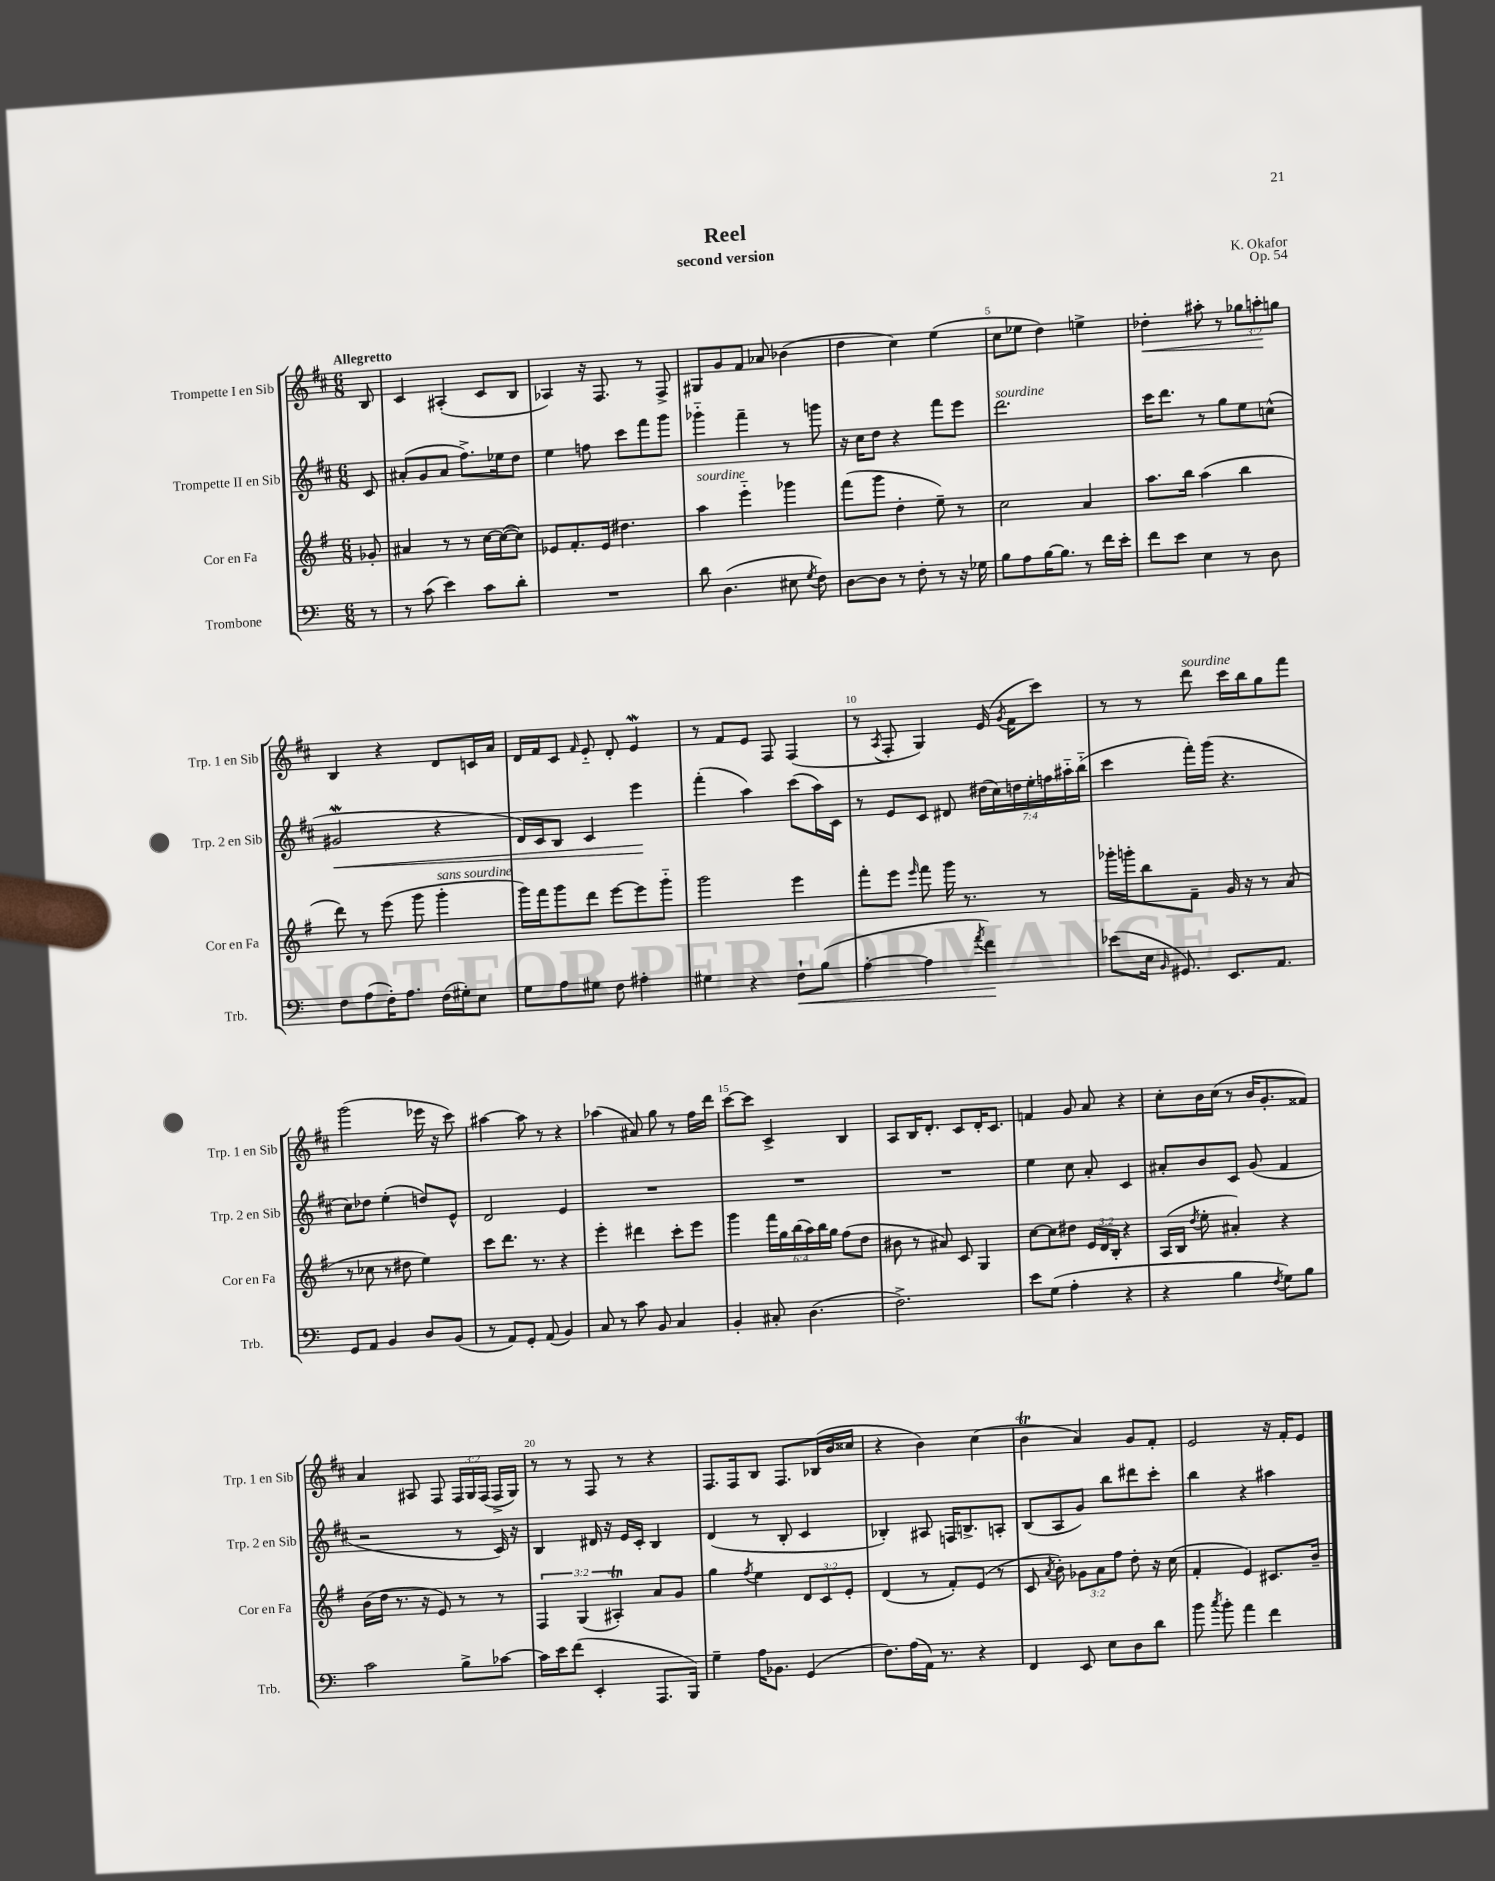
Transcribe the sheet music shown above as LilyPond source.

\header { title = "Reel" composer = "K. Okafor" subtitle = "second version" opus = "Op. 54" }
<<
\new StaffGroup <<
\new Staff = "s0" \with { instrumentName = "Trompette I en Sib" shortInstrumentName = "Trp. 1 en Sib" } {
    \clef treble \key d \major \numericTimeSignature \time 6/8 \override Staff.TupletNumber.text = #tuplet-number::calc-fraction-text \partial 8 \tempo "Allegretto"
    \autoBeamOff b8 |
    cis'4 ais4-.( cis'8[ b8] |
    aes4) r16 fis8. r8 fis8-> |
    gis8[ g'8 fis'8] aes'8 bes'4( |
    d''4 cis''4) e''4( |
    cis''8[ ees''8] d''4) e''4-> |
    des''4-.\< ais''8-. r8 \tuplet 3/2 { ges''8[ a''8-.\! g''8] } |
    b4 r4 d'8[ c'16 a'16] |
    d'16[ fis'16 cis'8] \grace { fis'16 } e'8-_ d'8-. e'4\mordent |
    r8 fis'8[ e'8] fis8 fis4( |
    r8 \acciaccatura { a8 } fis8-. g4) e'16( \acciaccatura { g'8 } fis'16[ cis'''8]) |
    r8 r8 d'''8^\markup { \italic "sourdine" } cis'''16[ b''16 g''8 fis'''8] |
    g'''2( ees'''16 r16 cis'''8) |
    ais''4~ ais''8 r8 r4 |
    aes''4( ais'8) g''8 r8 fis''16[ d'''16] |
    cis'''8[~ cis'''8] cis'4-> b4 |
    a8[ b16 d'8.]-. cis'8[ d'16-. cis'8.] |
    f'4 g'8 a'8 r4 |
    cis''8[-. b'16 cis''16]( r8 b'16[ g'8.-. fisis'8]) |
    a'4 ais8 fis8 \tuplet 3/2 { fis16[ g16 fis16]( } fis16[-> g16]) |
    r8 r8 fis8 r8 r4 |
    fis8.[ fis16 b8] fis8.[ bes16( b'16 cisis''16] |
    r4 b'4) cis''4( |
    b'4\trill a'4) g'8[ fis'8]-. |
    e'2 r16 fis'16[-. e'8] \bar "|." |
}
\new Staff = "s1" \with { instrumentName = "Trompette II en Sib" shortInstrumentName = "Trp. 2 en Sib" } {
    \clef treble \key d \major \numericTimeSignature \time 6/8 \override Staff.TupletNumber.text = #tuplet-number::calc-fraction-text \partial 8
    \autoBeamOff cis'8 |
    ais'8[-.( g'8 ais'8] fis''8.[->) ees''16 d''8] |
    e''4 f''8 cis'''8[ fis'''8 g'''8] |
    ges'''4-_ fis'''4-- r8 g'''8 |
    r16 cis''16[ d''8] r4 fis'''8[ e'''8] |
    d'''2.^\markup { \italic "sourdine" } |
    cis'''16[ d'''8.] r8 g''8[ e''8 c''8]-^( |
    gis'2\mordent\< r4 |
    d'16[) cis'16 b8] cis'4 e'''4\! |
    fis'''4-.( a''4) cis'''8[( a''16) cis'16] |
    r8 e'8[ cis'8] dis'8 \tuplet 7/4 { dis''16[( cis''16) d''16 e''16-. f''16 ais''16-_ b''16]-_( } |
    cis'''4 fis'''16[-.) g'''16]( r4. |
    cis''8[) des''8] e''4-.( d''8[) e'8]-^ |
    d'2 e'4 |
    R2. |
    R2. |
    R2. |
    e''4 cis''8 a'8-. cis'4 |
    ais'8[-. b'8 cis'8] g'8( fis'4 |
    r2 r8 cis'16) r16 |
    b4 dis'16 r16 e'16[ cis'16]-. b4 |
    d'4( r8 b8-. cis'4 |
    bes4-.) ais8 f16[ b8.-> a8]-. |
    b8[( a8 g'8]) b''8[ dis'''8 cis'''8]-. |
    b''4 r4 ais''4 \bar "|." |
}
\new Staff = "s2" \with { instrumentName = "Cor en Fa" shortInstrumentName = "Cor en Fa" } {
    \clef treble \key g \major \numericTimeSignature \time 6/8 \override Staff.TupletNumber.text = #tuplet-number::calc-fraction-text \partial 8
    \autoBeamOff ges'8-. |
    ais'4 r8 r8 c''16[~ c''16~( c''8]) |
    ees'8[ fis'8.-. ees'16] dis''4. |
    a''4^\markup { \italic "sourdine" } e'''4-_ ges'''4 |
    fis'''8[( g'''8] d''4-. e''8--) r8 |
    c''2 a'4 |
    a''8.[ b''16] a''4( b''4 |
    d'''8) r8 e'''8( g'''8 g'''4-.^\markup { \italic "sans sourdine" } |
    g'''16[) fis'''16 g'''8 d'''8] e'''8[~ e'''8 g'''8]-_ |
    g'''2 e'''4 |
    fis'''8[-. e'''8] \grace { e'''16 } fis'''8 g'''16 r8. r8 |
    ges'''16[-. g'''16-. b''8 fis'8]-- g'16 r16 r8 a'8( |
    r8 ces''8 r8 dis''8 e''4) |
    c'''8[ d'''8.] r8. r4 |
    e'''4-. dis'''4 c'''8[-. e'''8] |
    g'''4 \tuplet 6/4 { fis'''16[ g''16 b''16( a''16) b''16 g''16] } fis''8[( d''8] |
    bis'8 r8 ais'8) c'8 g4 |
    c''8[~ c''8 dis''8] \tuplet 3/2 { e'16[ d'16 b16]-. } r4 |
    a16[( b16] \acciaccatura { d''8 } e''8-. ais'4-.) r4 |
    b'16[( d''16] r8. r16 e'8) r8 r8 |
    \tuplet 3/2 { fis4 g4( ais4-.\trill) } a'8[ g'8] |
    g''4 \acciaccatura { fis''8 } e''4 \tuplet 3/2 { d'8[ c'8 e'8]-. } |
    d'4( r8 fis'8[-.) e'8]( r8 |
    c'8 \acciaccatura { a'8 } b'8-.) \tuplet 3/2 { ges'8[ a'8 fis''8] } d''8-. r16 c''16( |
    fis'4-. e'4) cis'8.[ b'16]-- \bar "|." |
}
\new Staff = "s3" \with { instrumentName = "Trombone" shortInstrumentName = "Trb." } {
    \clef bass \key c \major \numericTimeSignature \time 6/8 \partial 8
    \autoBeamOff r8 |
    r8 c'8( e'4) c'8[ d'8]-. |
    R2. |
    d'8 d4.( eis8 \acciaccatura { g8 } f8) |
    d8[~ d8] r8 f8-. r8 r16 ges16 |
    b8[ a8 b16~ b8.] r8 f'16[ e'16]-. |
    f'8[ e'8] e4 r8 d8 |
    f8[ a8( f16-.) a8.] f16[( gis16-.) e8] |
    g8[ a8 gis8] f8 ais4-. |
    gis4 r4 f8[-!\< b8]( |
    a4~-. a4 \acciaccatura { a'8 } f'4\!) |
    ees'8[( e16] \grace { b,16 } gis,8.) e,8.[ a,8.] |
    g,8[ a,8] b,4 d8[ b,8]( |
    r8 a,8[) g,8]-. a,8( b,4) |
    c8 r8 c'8 b,8 c4 |
    b,4-. cis8-. d4.( |
    f2.->) |
    e'8[ g8]( a4-. r4 |
    r4 b4 \acciaccatura { f8 } g8[) b8] |
    c'2 b8[-> ces'8]~ |
    ces'16[ e'16 f'8]( e,4-. a,,8.[ b,,16]) |
    g4-- a16[ bes,8.] g,4( |
    f8.[) a16( a,16]) r8. r4 |
    f,4 e,8 e8[ d8 d'8] |
    b'8 \acciaccatura { c''8 } b'8-. a'4 f'4 \bar "|." |
}
>>
>>
\layout { \context { \Score \override BarNumber.break-visibility = ##(#f #t #t) barNumberVisibility = #(every-nth-bar-number-visible 5) } }
